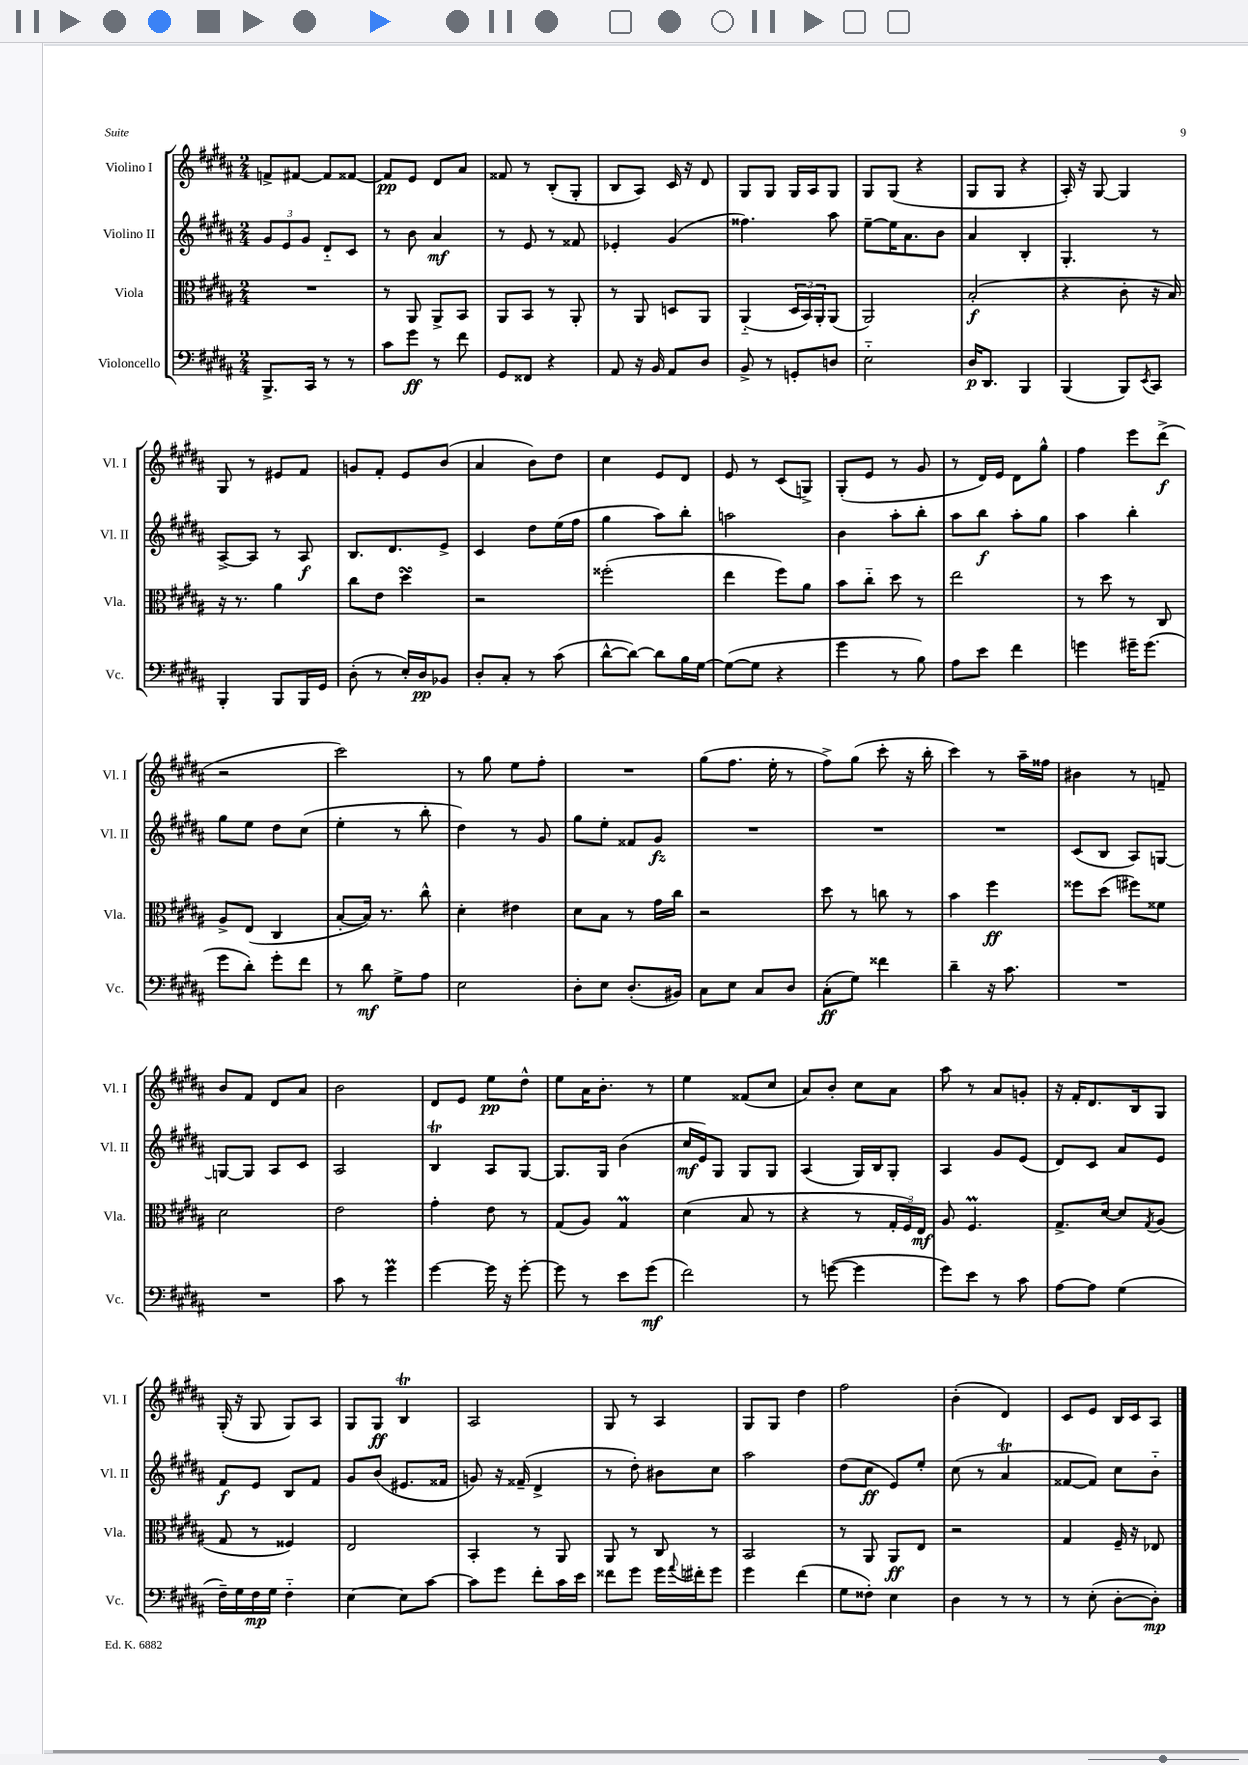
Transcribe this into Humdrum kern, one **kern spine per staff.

**kern	**kern	**kern	**kern
*staff4	*staff3	*staff2	*staff1
*clefF4	*clefC3	*clefG2	*clefG2
*k[f#c#g#d#a#]	*k[f#c#g#d#a#]	*k[f#c#g#d#a#]	*k[f#c#g#d#a#]
*M2/4	*M2/4	*M2/4	*M2/4
8.BBB^	2r	12g#	8f^
.	.	12e	.
.	.	.	[8f#
.	.	12g#	.
16CC#	.	.	.
8r	.	8d#'~	8f#]
8r	.	8c#	[8f##
=	=	=	=
8c#	8r	8r	8f##]
8g#	8AA#	8b	8e
8r	8AA#^	4a#	8d#
8f#	8BB	.	8a#
=	=	=	=
8GG#	8AA#	8r	8f##
8FF##	8BB	8e	8r
4r	8r	8r	(8B'
.	8AA#'	8f##	8G#'
=	=	=	=
8AA#	8r	4e-'	8B
16r	8AA#	.	8A#)
16BB	.	.	.
8AA#	8D	(4g#	16c#
.	.	.	16r
8D#	8AA#	.	8d#
=	=	=	=
8BB^	(4AA#'~	4.ff##)	8G#
8r	.	.	8G#
8GG'	24D#	.	16G#
.	24BB)	.	.
.	.	.	16A#
.	24AA#'	.	.
8D	(8AA#	8aa#	8G#
=	=	=	=
2E'~	2AA#)	[8ee~	8G#
.	.	16ee]	(8G#
.	.	8.a#	.
.	.	.	4r
.	.	8b	.
=	=	=	=
16D#	(2B'	4a#	8G#
8.DD#	.	.	.
.	.	.	8G#
4BBB	.	4B'	4r
=	=	=	=
(4BBB	4r	4.G#'	16A#')
.	.	.	16r
.	.	.	[8G#
8BBB)	8c#'	.	4G#]
8qEE	.	.	.
8CC#	16r	8r	.
.	16B)	.	.
=	=	=	=
4BBB'	16r	[8A#^	8G#
.	8.r	.	.
.	.	8A#]	8r
8BBB	4a#	8r	8e#
16BBB	.	8A#	8f#
16GG#	.	.	.
=	=	=	=
(8D#'	8cc#	8.B	8g
8r	8e	.	8f#'
.	.	8.d#	.
16E')	4dd#	.	8e
16D#	.	.	.
8BB-	.	8e^	(8b
=	=	=	=
8D#'	2r	4c#	4a#
8C#'	.	.	.
8r	.	8dd#	8b)
(8c#	.	(16ee	8dd#
.	.	16ff#	.
=	=	=	=
[8d#^^	(2ff##'	4gg#	4cc#
8d#_)	.	.	.
8d#]	.	8aa#)	8e
16B	.	8bb'	8d#
[16G#	.	.	.
=	=	=	=
(8G#_	4ee	2aa	8e
8G#]	.	.	8r
4r	8ff#)	.	(8c#
.	8a#	.	8G^)
=	=	=	=
4g#	8b	4b	(8G#'
.	8cc#'~	.	8e
8r	8dd#	8aa#'	8r
8B)	8r	8bb'	8g#
=	=	=	=
8A#	2ee	8aa#	8r
8e	.	8bb	16d#)
.	.	.	16e
4f#	.	8aa#'	8d#
.	.	8gg#	8gg#^^
=	=	=	=
4g	8r	4aa#	4ff#
.	8dd#	.	.
16g#~	8r	4bb'	8eee
(8.g#	.	.	.
.	8C#	.	(8ddd#^
=	=	=	=
8g#	8A#^	8gg#	2r
8d#')	(8E	8ee	.
8g#'	4C#	8dd#	.
8f#	.	(8cc#	.
=	=	=	=
8r	[8B'	4ee'	2ccc#)
8d#	16B])	.	.
.	8.r	.	.
8G#^	.	8r	.
8A#	8cc#^^	8bb'	.
=	=	=	=
2E	4d#'	4dd#)	8r
.	.	.	8gg#
.	4e#	8r	8ee
.	.	8g#	8ff#'
=	=	=	=
8D#'	8d#	8gg#	2r
8E	8B	8ee'	.
(8.D#'	8r	8f##	.
.	16g#	8g#	.
16BB#)	16cc#	.	.
=	=	=	=
8C#	2r	2r	(8gg#
8E	.	.	8.ff#
8C#	.	.	.
.	.	.	16ee'
8D#	.	.	8r
=	=	=	=
(8C#'	8dd#	2r	8ff#^)
8G#)	8r	.	(8gg#
4f##	8cc	.	8ccc#'
.	8r	.	16r
.	.	.	16bb'
=	=	=	=
4d#~	4b	2r	4ccc#)
16r	4ff#	.	8r
8.c#	.	.	.
.	.	.	16aa#~
.	.	.	16ff##
=	=	=	=
2r	8ff##	(8c#	4b#
.	(8dd#	8B	.
.	8ff#)	8A#)	8r
.	8f##	[8G	8f~
=	=	=	=
2r	2d#	8G_	8b
.	.	8G]	8f#
.	.	8A#	8d#
.	.	8c#	8a#
=	=	=	=
8c#	2e	2A#	2b
8r	.	.	.
4g#	.	.	.
=	=	=	=
[4g#	4g#'	4B	8d#
.	.	.	8e
16g#]	8e	8A#	8ee
16r	.	.	.
[8g#'	8r	[8G#	8dd#^^
=	=	=	=
8g#]	(8G#	8.G#]	8ee
8r	8A#)	.	16a#
.	.	16G#	8.b'
8e	4G#	(4b	.
(8g#	.	.	8r
=	=	=	=
2f#)	(4d#	16cc#	4ee
.	.	16e)	.
.	.	8G#	.
.	8B	8G#	(8f##
.	8r	8G#	8cc#
=	=	=	=
8r	4r	(4A#	8a#)
([8g	.	.	8b'
4g]	8r	16G#)	8cc#
.	.	16B	.
.	24G#'	8G#'	8a#
.	24F#)	.	.
.	24E	.	.
=	=	=	=
8g#)	8A#	4A#	8aa#
8e	4.F#	.	8r
8r	.	8g#	8a#
8c#	.	(8e	8g'
=	=	=	=
[8A#	8.G#^	8d#)	16r
.	.	.	16f#'
8A#]	.	8c#	8.d#
.	[16d#	.	.
(4G#	8d#]	8a#	.
.	.	.	16B
.	8qG#	.	.
.	(8A#	8e	8G#
=	=	=	=
16F#~)	8G#	8f#	(16G#'
16G#	.	.	16r
16F#	8r	8e	8G#
16G#	.	.	.
4F#'~	4F##)	8B	8G#)
.	.	8f#	8A#
=	=	=	=
[4E	2E	8g#	8G#
.	.	(8b	8G#
8E]	.	8.e#	4B
[8c#	.	.	.
.	.	16f##	.
=	=	=	=
8c#]	4BB'	8g)	2A#
8g#	.	16r	.
.	.	(16f##~	.
8f#'	8r	4d#^	.
16c#	8AA#	.	.
16e	.	.	.
=	=	=	=
8f##	8AA#	8r	8G#
8g#	8r	8dd#')	8r
16g#	8C#	8b#	4A#
8qqa#	.	.	.
16f#'	.	.	.
8g#	8r	8cc#	.
=	=	=	=
4g#	2BB	2aa#	8G#
.	.	.	8G#
(4f#	.	.	4dd#
=	=	=	=
8G#	8r	(8dd#	2ff#
8F##')	8AA#	8cc#	.
4E	8AA#	8e)	.
.	8E	8ee'	.
=	=	=	=
4D#	2r	(8cc#	(4b'
.	.	8r	.
8r	.	4a#	4d#)
8r	.	.	.
=	=	=	=
8r	4G#	[8f##	8c#
(8E'	.	8f##])	8e
[8D#'	16F#~	8cc#	16B
.	16r	.	16c#
8D#'])	8E-	8b'~	8A#
==	==	==	==
*-	*-	*-	*-
